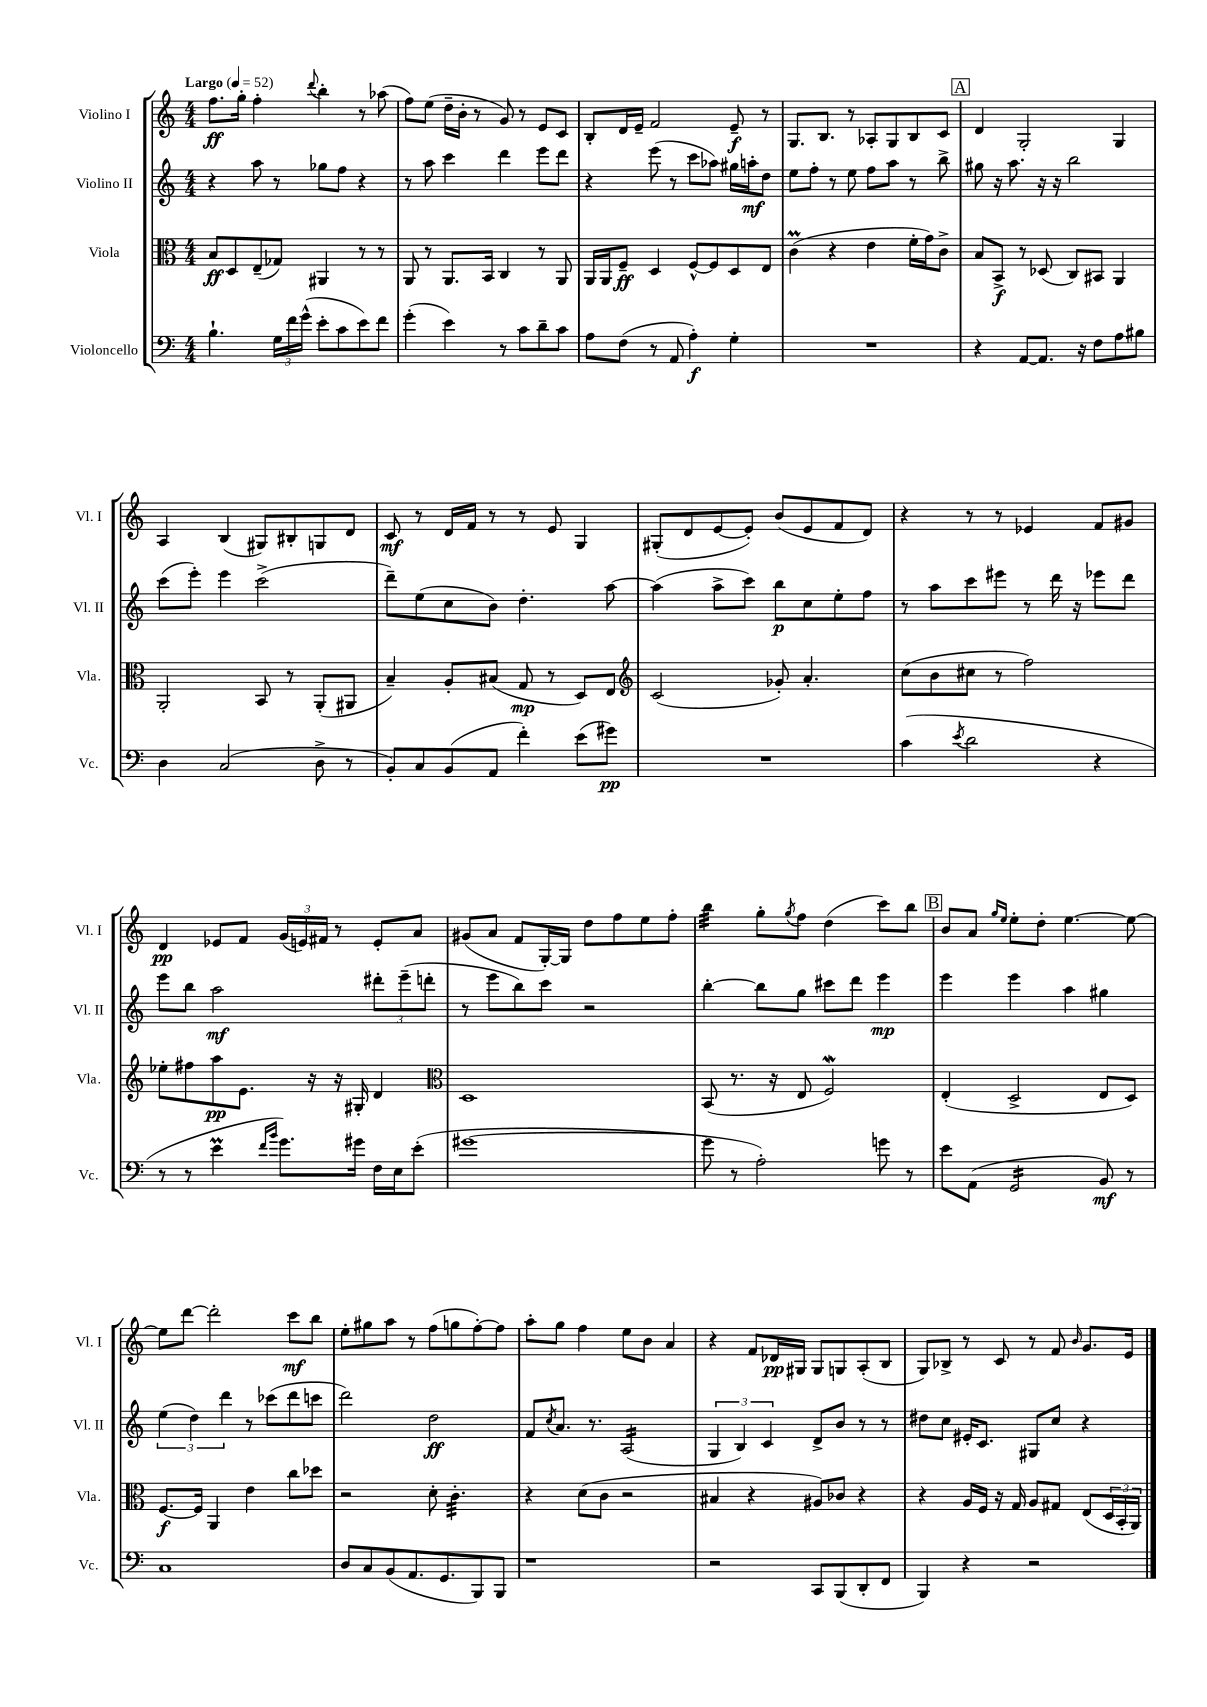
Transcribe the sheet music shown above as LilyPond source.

<<
\new StaffGroup <<
\new Staff = "s0" \with { instrumentName = "Violino I" shortInstrumentName = "Vl. I" } {
    \clef treble \key c \major \numericTimeSignature \time 4/4 \tempo "Largo" 4 = 52
    f''8.\ff g''16-. f''4-. \appoggiatura { d'''8 } b''4-. r8 aes''8( |
    f''8) e''8( d''16-- b'16-. r8 g'8) r8 e'8 c'8 |
    b8-. d'16 e'16-- f'2 e'8--\f r8 |
    g8. b8. r8 aes8-. g8 b8 c'8 |
    \mark \markup { \box "A" } d'4 g2-. g4 |
    a4 b4( gis8) bis8-. g8 d'8 |
    c'8\mf r8 d'16 f'16 r8 r8 e'8 g4 |
    gis8-.( d'8 e'8~ e'8-.) b'8( e'8 f'8 d'8) |
    r4 r8 r8 ees'4 f'8 gis'8 |
    d'4\pp ees'8 f'8 \tuplet 3/2 { g'16( e'16) fis'16 } r8 e'8-. a'8 |
    gis'8( a'8 f'8 g16~-.) g16 d''8 f''8 e''8 f''8-. |
    b''4:32 g''8-. \acciaccatura { g''8 } f''8 d''4( c'''8) b''8 |
    \mark \markup { \box "B" } b'8 a'8 \grace { g''16 e''16 } e''8-. d''8-. e''4.~ e''8~ |
    e''8 d'''8~ d'''2-. c'''8\mf b''8 |
    e''8-. gis''8 a''8 r8 f''8( g''8 f''8~-.) f''8 |
    a''8-. g''8 f''4 e''8 b'8 a'4 |
    r4 f'8 des'16\pp gis16 gis8 g8 a8-.( b8 |
    g8) bes8-> r8 c'8 r8 f'8 \grace { b'16 } g'8. e'16 \bar "|." |
}
\new Staff = "s1" \with { instrumentName = "Violino II" shortInstrumentName = "Vl. II" } {
    \clef treble \key c \major \numericTimeSignature \time 4/4
    r4 a''8 r8 ges''8 f''8 r4 |
    r8 a''8 c'''4 d'''4 e'''8 d'''8 |
    r4 e'''8( r8 c'''8 aes''8) gis''16 a''16-.\mf d''8 |
    e''8 f''8-. r8 e''8 f''8 a''8 r8 b''8-> |
    \mark \markup { \box "A" } gis''8 r16 a''8. r16 r16 b''2 |
    c'''8( e'''8-.) e'''4 c'''2->( |
    d'''8--) e''8( c''8 b'8) d''4.-. a''8~ |
    a''4( a''8-> c'''8) b''8\p c''8 e''8-. f''8 |
    r8 a''8 c'''8 eis'''8 r8 d'''16 r16 ees'''8 d'''8 |
    e'''8 b''8 a''2\mf \tuplet 3/2 { dis'''8-. e'''8--( d'''8-. } |
    r8 e'''8 b''8) c'''8 r2 |
    b''4~-. b''8 g''8 cis'''8 d'''8 e'''4\mp |
    \mark \markup { \box "B" } e'''4 e'''4 a''4 gis''4 |
    \tuplet 3/2 { e''4( d''4) d'''4 } r8 ces'''8( d'''8 c'''8 |
    d'''2) d''2\ff |
    f'8 \acciaccatura { c''8 } a'8. r8. a2:16( |
    \tuplet 3/2 { g4 b4) c'4 } d'8-> b'8 r8 r8 |
    dis''8 c''8 eis'16-. c'8. gis8 c''8 r4 \bar "|." |
}
\new Staff = "s2" \with { instrumentName = "Viola" shortInstrumentName = "Vla." } {
    \clef alto \key c \major \numericTimeSignature \time 4/4
    b8\ff d8 e8--( ges8) ais,4 r8 r8 |
    a,8 r8 a,8. b,16 c4 r8 a,8 |
    a,16 a,16 f8--\ff d4 f8~-^ f8 d8 e8 |
    c'4\prall( r4 e'4 f'16-. g'16) c'8-> |
    \mark \markup { \box "A" } b8 b,8->\f r8 des8( c8) bis,8 a,4 |
    a,2-. b,8 r8 a,8-.( ais,8 |
    b4--) a8-. bis8( g8\mp r8 d8) e8 |
    \clef treble c'2( ges'8-.) a'4.-. |
    c''8( b'8 cis''8 r8 f''2) |
    ees''8-. fis''8 a''8\pp e'8. r16 r16 gis16-. d'4 |
    \clef alto d1 |
    b,8( r8. r16 e8 f2\mordent) |
    \mark \markup { \box "B" } e4-.( d2-> e8 d8) |
    f8.~\f f16 a,4 e'4 c''8 des''8 |
    r2 d'8-. c'4.:32-. |
    r4 d'8( c'8 r2 |
    bis4 r4 ais8) ces'8 r4 |
    r4 a16 f16 r16 g16 a8 gis8 e8( \tuplet 3/2 { d16 b,16-. a,16) } \bar "|." |
}
\new Staff = "s3" \with { instrumentName = "Violoncello" shortInstrumentName = "Vc." } {
    \clef bass \key c \major \numericTimeSignature \time 4/4
    b4.-! \tuplet 3/2 { g16 f'16 g'16-^( } e'8-. c'8 e'8) f'8 |
    g'4-.( e'4) r8 c'8 d'8-- c'8 |
    a8 f8( r8 a,8 a4-.\f) g4-. |
    R1 |
    \mark \markup { \box "A" } r4 a,8~ a,8. r16 f8 a8 bis8 |
    d4 c2( d8-> r8 |
    b,8-.) c8 b,8( a,8 f'4-.) e'8( gis'8\pp) |
    R1 |
    c'4( \acciaccatura { e'8 } d'2 r4 |
    r8 r8 e'4\prall \grace { f'16 b'16 } g'8.) gis'16 f16 e16 e'8-.( |
    gis'1~ |
    gis'8 r8 a2-.) g'8 r8 |
    \mark \markup { \box "B" } e'8 a,8( g,2:16 b,8\mf) r8 |
    c1 |
    d8 c8 b,8( a,8. g,8. b,,8) b,,8 |
    r1 |
    r2 c,8 b,,8( d,8-. f,8 |
    b,,4) r4 r2 \bar "|." |
}
>>
>>
\layout { \context { \Score \remove "Bar_number_engraver" } }
